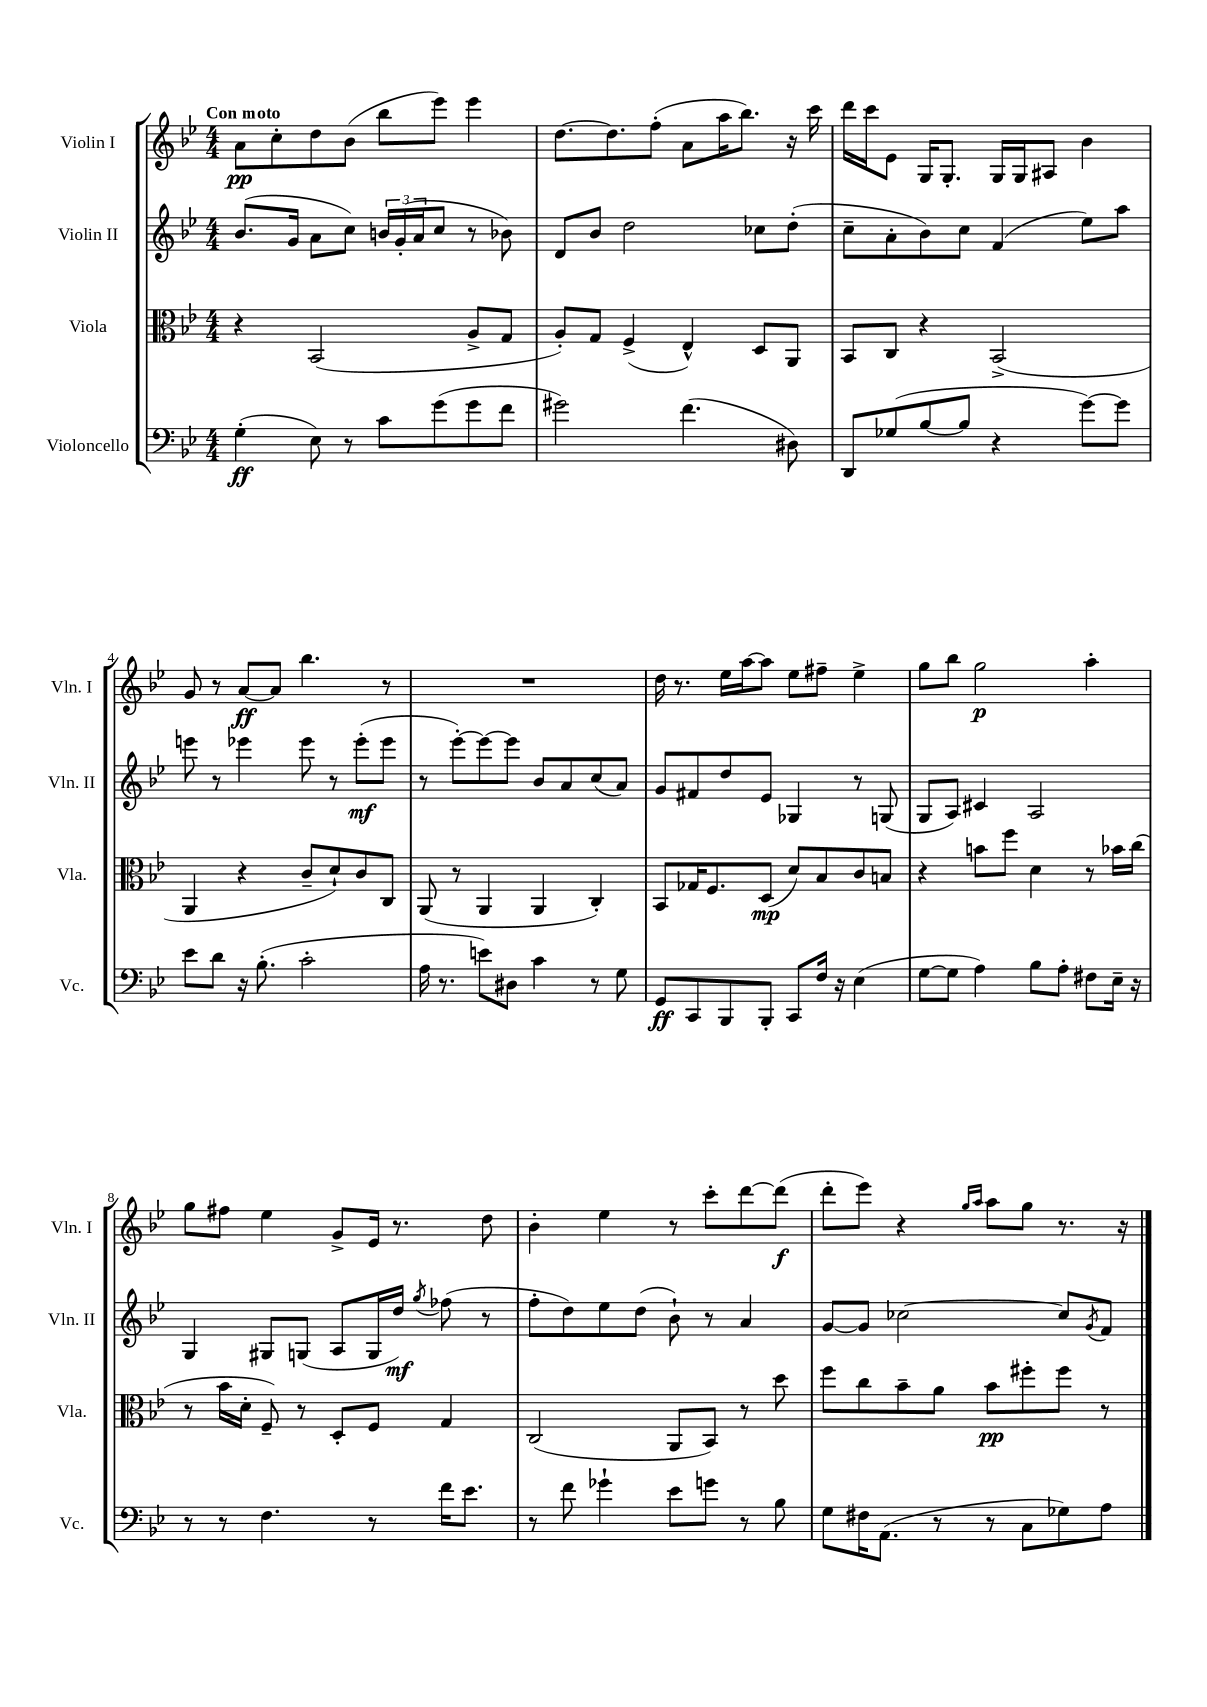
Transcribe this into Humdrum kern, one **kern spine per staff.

**kern	**dynam	**kern	**dynam	**kern	**dynam	**kern	**dynam
*part4	*part4	*part3	*part3	*part2	*part2	*part1	*part1
*staff4	*staff4	*staff3	*staff3	*staff2	*staff2	*staff1	*staff1
*I"Violoncello	*	*I"Viola	*	*I"Violin II	*	*I"Violin I	*
*I'Vc.	*	*I'Vla.	*	*I'Vln. II	*	*I'Vln. I	*
*clefF4	*	*clefC3	*	*clefG2	*	*clefG2	*
*k[b-e-]	*	*k[b-e-]	*	*k[b-e-]	*	*k[b-e-]	*
*M4/4	*	*M4/4	*	*M4/4	*	*M4/4	*
=1	=1	=1	=1	=1	=1	=1	=1
!	!	!	!	!	!	!LO:TX:a:B:t=Con moto	!
(4G'\	ff	4r	.	(8.b-/L	.	8a\L	pp
.	.	.	.	.	.	8cc'\	.
.	.	.	.	16g/Jk	.	.	.
8E-\)	.	(2BB-/	.	8a\L	.	8dd\	.
8r	.	.	.	8cc\J)	.	(8b-\J	.
8c\L	.	.	.	24bn/LL	.	8bb-\L	.
.	.	.	.	(24g'/	.	.	.
.	.	.	.	24a/J	.	.	.
(8g\	.	.	.	8cc/J	.	8eee-\J)	.
8g\	.	8A^/L	.	8r	.	4eee-\	.
8f\J	.	8G/J	.	8b-X\)	.	.	.
=2	=2	=2	=2	=2	=2	=2	=2
2g#X\)	.	8A'/L)	.	8d/L	.	[8.dd\L	.
.	.	8G/J	.	8b-/J	.	.	.
.	.	.	.	.	.	8.dd\]	.
.	.	(4F^/	.	2dd\	.	.	.
.	.	.	.	.	.	(8ff'\J	.
(4.f\	.	4E-^^/)	.	.	.	8a\L	.
.	.	.	.	.	.	16aa\K	.
.	.	.	.	.	.	8.bb-\J)	.
.	.	8D/L	.	8cc-X\L	.	.	.
8D#X\)	.	8AA/J	.	(8dd'\J	.	16r	.
.	.	.	.	.	.	16ccc\	.
=3	=3	=3	=3	=3	=3	=3	=3
8DD/L	.	8BB-/L	.	8cc~\L	.	16ddd\LL	.
.	.	.	.	.	.	16ccc\J	.
(8G-X/	.	8C/J	.	8a'\	.	8e-\J	.
[8B-/	.	4r	.	8b-\)	.	16G/KL	.
.	.	.	.	.	.	8.G'/J	.
8B-/J]	.	.	.	8cc\J	.	.	.
4r	.	(2BB-^/	.	(4f/	.	16G/LL	.
.	.	.	.	.	.	16G/J	.
.	.	.	.	.	.	8A#X/J	.
[8g\L)	.	.	.	8ee-\L)	.	4b-\	.
8g\J]	.	.	.	8aa\J	.	.	.
!!LO:LB:g=z
=4	=4	=4	=4	=4	=4	=4	=4
8e-\L	.	4AA/	.	8eeen\	.	8g/	.
8d\J	.	.	.	8r	.	8r	.
16r	.	4r	.	4eee-X\	.	[8a/L	ff
(8.B-'\	.	.	.	.	.	.	.
.	.	.	.	.	.	8a/J]	.
2c'\	.	8c~/L	.	8eee-\	.	4.bb-\	.
.	.	8d`/)	.	8r	.	.	.
.	.	8c/	.	(8eee-'\L	mf	.	.
.	.	8C/J	.	8eee-\J	.	8r	.
=5	=5	=5	=5	=5	=5	=5	=5
16A\	.	(8AA/	.	8r	.	1r	.
8.r	.	.	.	.	.	.	.
.	.	8r	.	[8eee-'\L)	.	.	.
8en\L)	.	4AA/	.	8eee-\_	.	.	.
8D#X\J	.	.	.	8eee-\J]	.	.	.
4c\	.	4AA/	.	8b-/L	.	.	.
.	.	.	.	8a/	.	.	.
8r	.	4C'/)	.	(8cc/	.	.	.
8G\	.	.	.	8a/J)	.	.	.
=6	=6	=6	=6	=6	=6	=6	=6
8GG/L	ff	8BB-/L	.	8g/L	.	16dd\	.
.	.	.	.	.	.	8.r	.
8CC/	.	16G-X/K	.	8f#X/	.	.	.
.	.	8.F/	.	.	.	.	.
8BBB-/	.	.	.	8dd/	.	16ee-\LL	.
.	.	.	.	.	.	[16aa\J	.
8BBB-'/J	.	(8D/J	mp	8e-/J	.	8aa\J]	.
8CC/L	.	8d/L)	.	4G-X/	.	8ee-\L	.
16F/Jk	.	8B-/	.	.	.	8ff#X~\J	.
16r	.	.	.	.	.	.	.
(4E-\	.	8c/	.	8r	.	4ee-^\	.
.	.	8Bn/J	.	(8Gn/	.	.	.
=7	=7	=7	=7	=7	=7	=7	=7
[8G\L	.	4r	.	8G/L	.	8gg\L	.
8G\J]	.	.	.	8A/J)	.	8bb-\J	.
4A\)	.	8bn\L	.	4c#X/	.	2gg\	p
.	.	8ff\J	.	.	.	.	.
8B-\L	.	4d\	.	2A/	.	.	.
8A'\J	.	.	.	.	.	.	.
8F#X\L	.	8r	.	.	.	4aa'\	.
16E-~\Jk	.	16b-X\LL	.	.	.	.	.
16r	.	(16cc\JJ	.	.	.	.	.
!!LO:LB:g=z
=8	=8	=8	=8	=8	=8	=8	=8
8r	.	8r	.	4G/	.	8gg\L	.
8r	.	16b-\LL	.	.	.	8ff#X\J	.
.	.	16d'\JJ	.	.	.	.	.
4.F\	.	8F~/)	.	8G#X/L	.	4ee-\	.
.	.	8r	.	(8Gn/J	.	.	.
.	.	8D'/L	.	8A/L	.	8g^/L	.
8r	.	8F/J	.	16G/L	.	16e-/Jk	.
.	.	.	.	16dd/JJ)	mf	8.r	.
.	.	.	.	8qgg/	.	.	.
16f\KL	.	4G/	.	(8ff-X\	.	.	.
8.e-\J	.	.	.	.	.	.	.
.	.	.	.	8r	.	8dd\	.
=9	=9	=9	=9	=9	=9	=9	=9
8r	.	(2C/	.	8ff'\L	.	4b-'\	.
8f\	.	.	.	8dd\)	.	.	.
4g-X`\	.	.	.	8ee-\	.	4ee-\	.
.	.	.	.	(8dd\J	.	.	.
8e-\L	.	8AA/L	.	8b-`\)	.	8r	.
8gn\J	.	8BB-/J)	.	8r	.	8ccc'\L	.
8r	.	8r	.	4a/	.	[8ddd\	.
8B-\	.	8dd\	.	.	.	(8ddd\J]	f
=10	=10	=10	=10	=10	=10	=10	=10
8G\L	.	8ff\L	.	[8g/L	.	8ddd'\L	.
16F#X\K	.	8cc\	.	8g/J]	.	8eee-\J)	.
(8.AA\J	.	.	.	.	.	.	.
.	.	8b-~\	.	[2cc-X\	.	4r	.
8r	.	8a\J	.	.	.	.	.
.	.	.	.	.	.	16qqgg/LL	.
.	.	.	.	.	.	16qqaa/JJ	.
8r	.	8b-\L	pp	.	.	8aa\L	.
8C\L	.	8ff#X'\	.	.	.	8gg\J	.
8G-X\)	.	8ff#\J	.	8cc-/L]	.	8.r	.
.	.	.	.	8qg/	.	.	.
8A\J	.	8r	.	8f/J	.	.	.
.	.	.	.	.	.	16r	.
==	==	==	==	==	==	==	==
*-	*-	*-	*-	*-	*-	*-	*-
